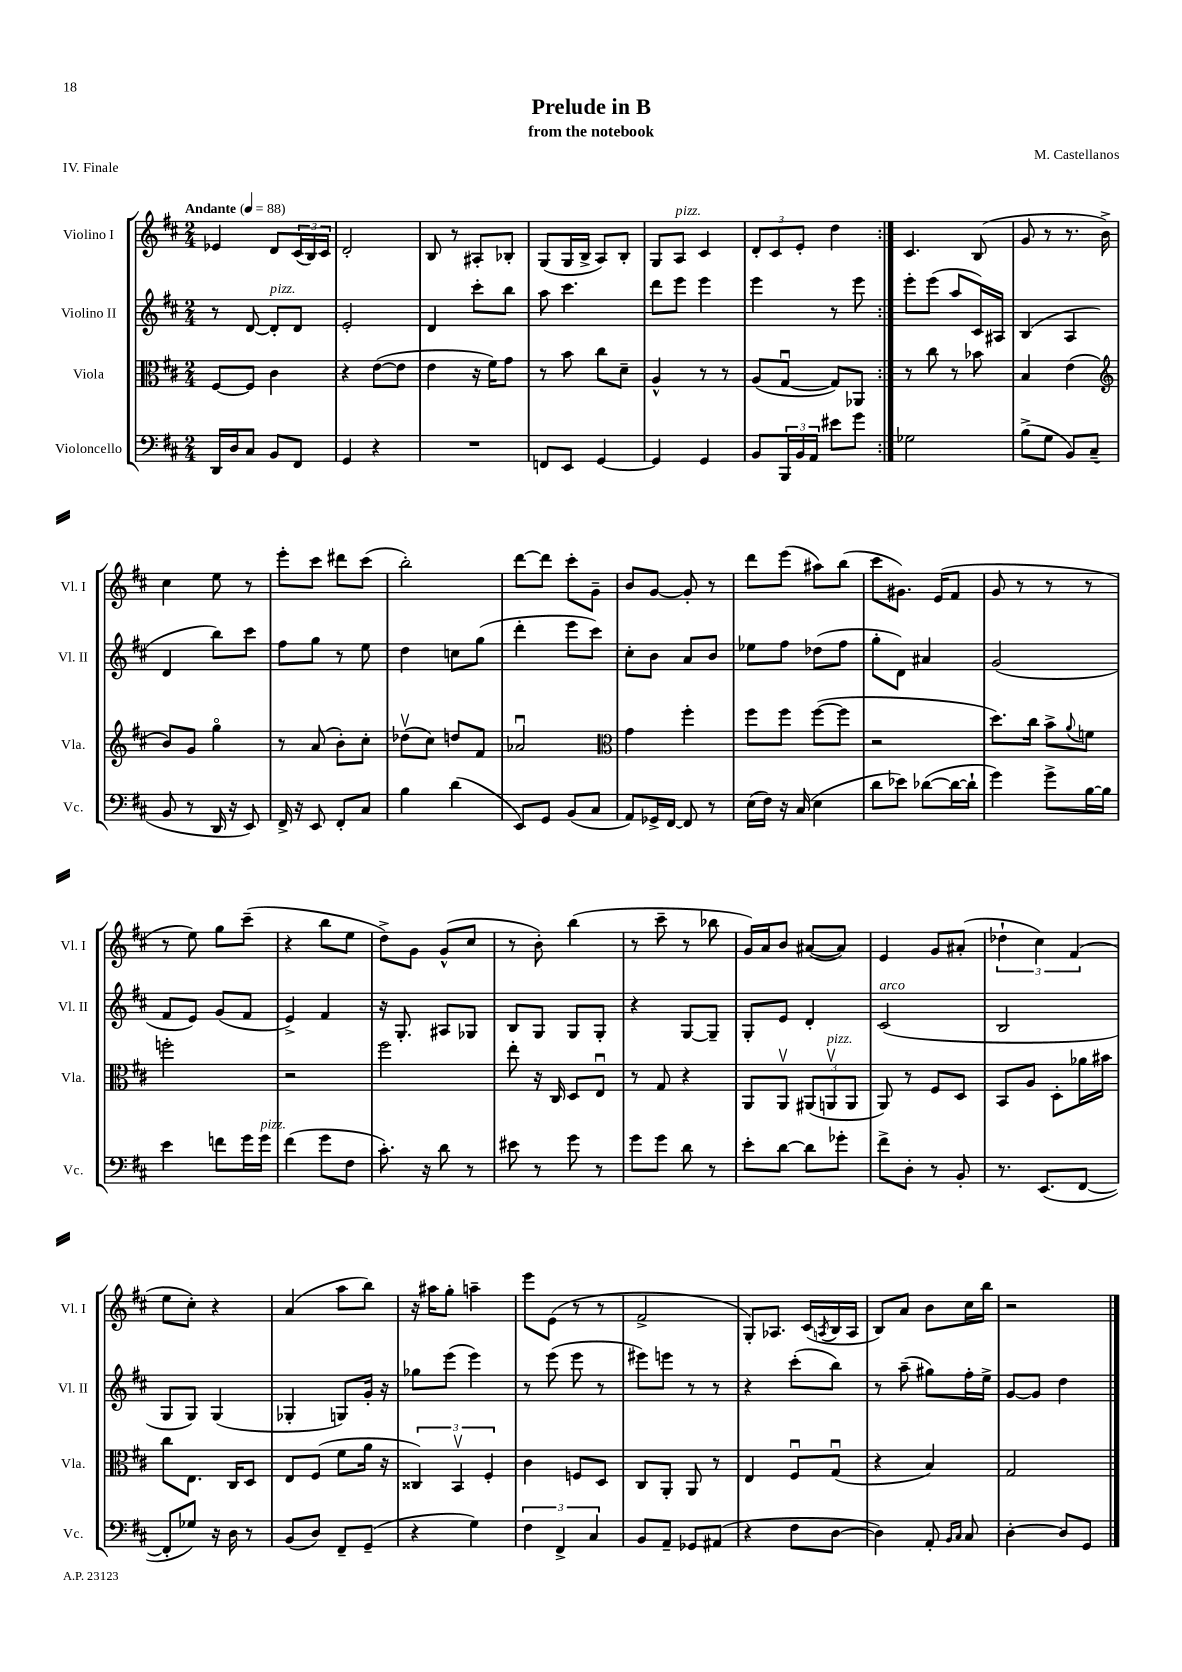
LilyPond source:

\header { title = "Prelude in B" composer = "M. Castellanos" subtitle = "from the notebook" piece = "IV. Finale" }
<<
\new StaffGroup <<
\new Staff = "s0" \with { instrumentName = "Violino I" shortInstrumentName = "Vl. I" } {
    \clef treble \key d \major \numericTimeSignature \time 2/4 \tempo "Andante" 4 = 88
    \repeat volta 2 { ees'4 d'8 \tuplet 3/2 { cis'16( b16) cis'16 } |
    d'2-. |
    b8 r8 ais8-. bes8-. |
    g8( g16 b16-> a8) b8-. |
    g8 a8^\markup { \italic "pizz." } cis'4 |
    \tuplet 3/2 { d'8-. cis'8 e'8-. } d''4 | }
    cis'4. b8( |
    g'8 r8 r8. b'16->) |
    cis''4 e''8 r8 |
    e'''8-. cis'''8 dis'''8 cis'''8( |
    b''2-.) |
    d'''8~ d'''8 cis'''8-. g'8-- |
    b'8 g'8~ g'8-. r8 |
    d'''8 e'''8( ais''8) b''8( |
    cis'''8 gis'8.) e'16( fis'8 |
    g'8 r8 r8 r8 |
    r8 e''8) g''8 cis'''8--( |
    r4 b''8 e''8 |
    d''8->) g'8 g'8-^( cis''8 |
    r8 b'8-.) b''4( |
    r8 cis'''8-- r8 bes''8 |
    g'16) a'16 b'8 ais'8~( ais'8) |
    e'4 g'8 ais'8-.( |
    \tuplet 3/2 { des''4-! cis''4) fis'4( } |
    e''8 cis''8-.) r4 |
    a'4( a''8 b''8) |
    r16 ais''16 g''8-. a''4-- |
    e'''8 e'8( r8 r8 |
    fis'2-> |
    g8-.) aes8. cis'16( \acciaccatura { a8 } b16 a16 |
    b8) a'8 b'8 cis''16 b''16 |
    r2 \bar "|." |
}
\new Staff = "s1" \with { instrumentName = "Violino II" shortInstrumentName = "Vl. II" } {
    \clef treble \key d \major \numericTimeSignature \time 2/4
    \repeat volta 2 { r8 d'8~ d'8-.^\markup { \italic "pizz." } d'8 |
    e'2-. |
    d'4 cis'''8-. b''8 |
    a''8 cis'''4. |
    d'''8 e'''8 e'''4 |
    e'''4 r8 e'''8 | }
    e'''8-. e'''8( a''8 cis'16) ais16 |
    b4( a4 |
    d'4 b''8) cis'''8 |
    fis''8 g''8 r8 e''8 |
    d''4 c''8 g''8( |
    d'''4-. e'''8 cis'''8) |
    cis''8-. b'8 a'8 b'8 |
    ees''8 fis''8 des''8( fis''8 |
    g''8-. d'8) ais'4 |
    g'2( |
    fis'8 e'8) g'8( fis'8 |
    e'4->) fis'4 |
    r16 g8.-. ais8 ges8 |
    b8 g8 g8 g8-. |
    r4 g8~ g8-- |
    g8-. e'8 d'4-. |
    cis'2^\markup { \italic "arco" }( |
    b2 |
    g8 g8) g4( |
    ges4-. g8) g'16-. r16 |
    ges''8 e'''8( e'''4) |
    r8 e'''8( e'''8 r8 |
    eis'''8) e'''8 r8 r8 |
    r4 cis'''8-.( b''8) |
    r8 a''8--( gis''8) fis''16-. e''16-> |
    g'8~ g'8 d''4 \bar "|." |
}
\new Staff = "s2" \with { instrumentName = "Viola" shortInstrumentName = "Vla." } {
    \clef alto \key d \major \numericTimeSignature \time 2/4
    \repeat volta 2 { fis8~ fis8 cis'4 |
    r4 e'8~( e'8 |
    e'4 r16 fis'16) g'8 |
    r8 b'8 cis''8 d'8-- |
    a4-^ r8 r8 |
    a8( g8~\downbow g8) aes,8 | }
    r8 cis''8 r8 bes'8 |
    b4 e'4( |
    \clef treble b'8) g'8 g''4\flageolet |
    r8 a'8( b'8-.) cis''8-. |
    des''8\upbow( cis''8) d''8 fis'8 |
    aes'2\downbow |
    \clef alto g'4 fis''4-. |
    fis''8 fis''8 fis''8~( fis''8 |
    r2 |
    d''8.) cis''16 b'8-> \appoggiatura { a'8 } f'8 |
    f''2-. |
    r2 |
    fis''2 |
    e''8-. r16 cis16 d8 e8\downbow |
    r8 g8 r4 |
    a,8 a,8\upbow \tuplet 3/2 { ais,8( a,8\upbow^\markup { \italic "pizz." } a,8 } |
    a,8) r8 fis8 d8 |
    b,8 a8 d8-. aes'16 bis'16 |
    cis''8 e8. cis16 d8 |
    e8 fis8( fis'8 a'16 r16 |
    \tuplet 3/2 { cisis4) b,4\upbow fis4-. } |
    cis'4 f8 d8 |
    cis8 a,8-. a,8 r8 |
    e4 fis8\downbow g8\downbow( |
    r4 b4) |
    g2 \bar "|." |
}
\new Staff = "s3" \with { instrumentName = "Violoncello" shortInstrumentName = "Vc." } {
    \clef bass \key d \major \numericTimeSignature \time 2/4
    \repeat volta 2 { d,16 d16 cis8 b,8 fis,8 |
    g,4 r4 |
    R2 |
    f,8 e,8 g,4~ |
    g,4 g,4 |
    b,8 \tuplet 3/2 { b,,16 b,16 a,16 } eis'8 g'8 | }
    ges2 |
    b8->( g8 b,8) cis8--( |
    b,8 r8 d,16 r16 e,8) |
    fis,16-> r16 e,8 fis,8-. cis8 |
    b4 d'4( |
    e,8) g,8 b,8( cis8 |
    a,8) ges,16-> fis,16~ fis,8 r8 |
    e16( fis16) r16 cis16( e4 |
    d'8 ees'8) des'8~( des'16~ des'16-! |
    g'4) g'8-> b16~ b16 |
    e'4 f'8 g'16 g'16^\markup { \italic "pizz." } |
    fis'4( g'8 fis8 |
    cis'8.-.) r16 d'8 r8 |
    eis'8 r8 g'8 r8 |
    g'8 g'8 d'8 r8 |
    e'8-. d'8~ d'8 ges'8-. |
    fis'8-> d8-. r8 b,8-. |
    r8. e,8.( fis,8~ |
    fis,8-. ges8) r16 d16 r8 |
    b,8( d8) fis,8-- g,8--( |
    r4 g4) |
    \tuplet 3/2 { fis4 fis,4-> cis4 } |
    b,8 a,8-- ges,8 ais,8( |
    r4 fis8 d8~ |
    d4) a,8-. \grace { b,16 cis16 } cis8 |
    d4~-. d8 g,8 \bar "|." |
}
>>
>>
\layout { \context { \Score \remove "Bar_number_engraver" } }
